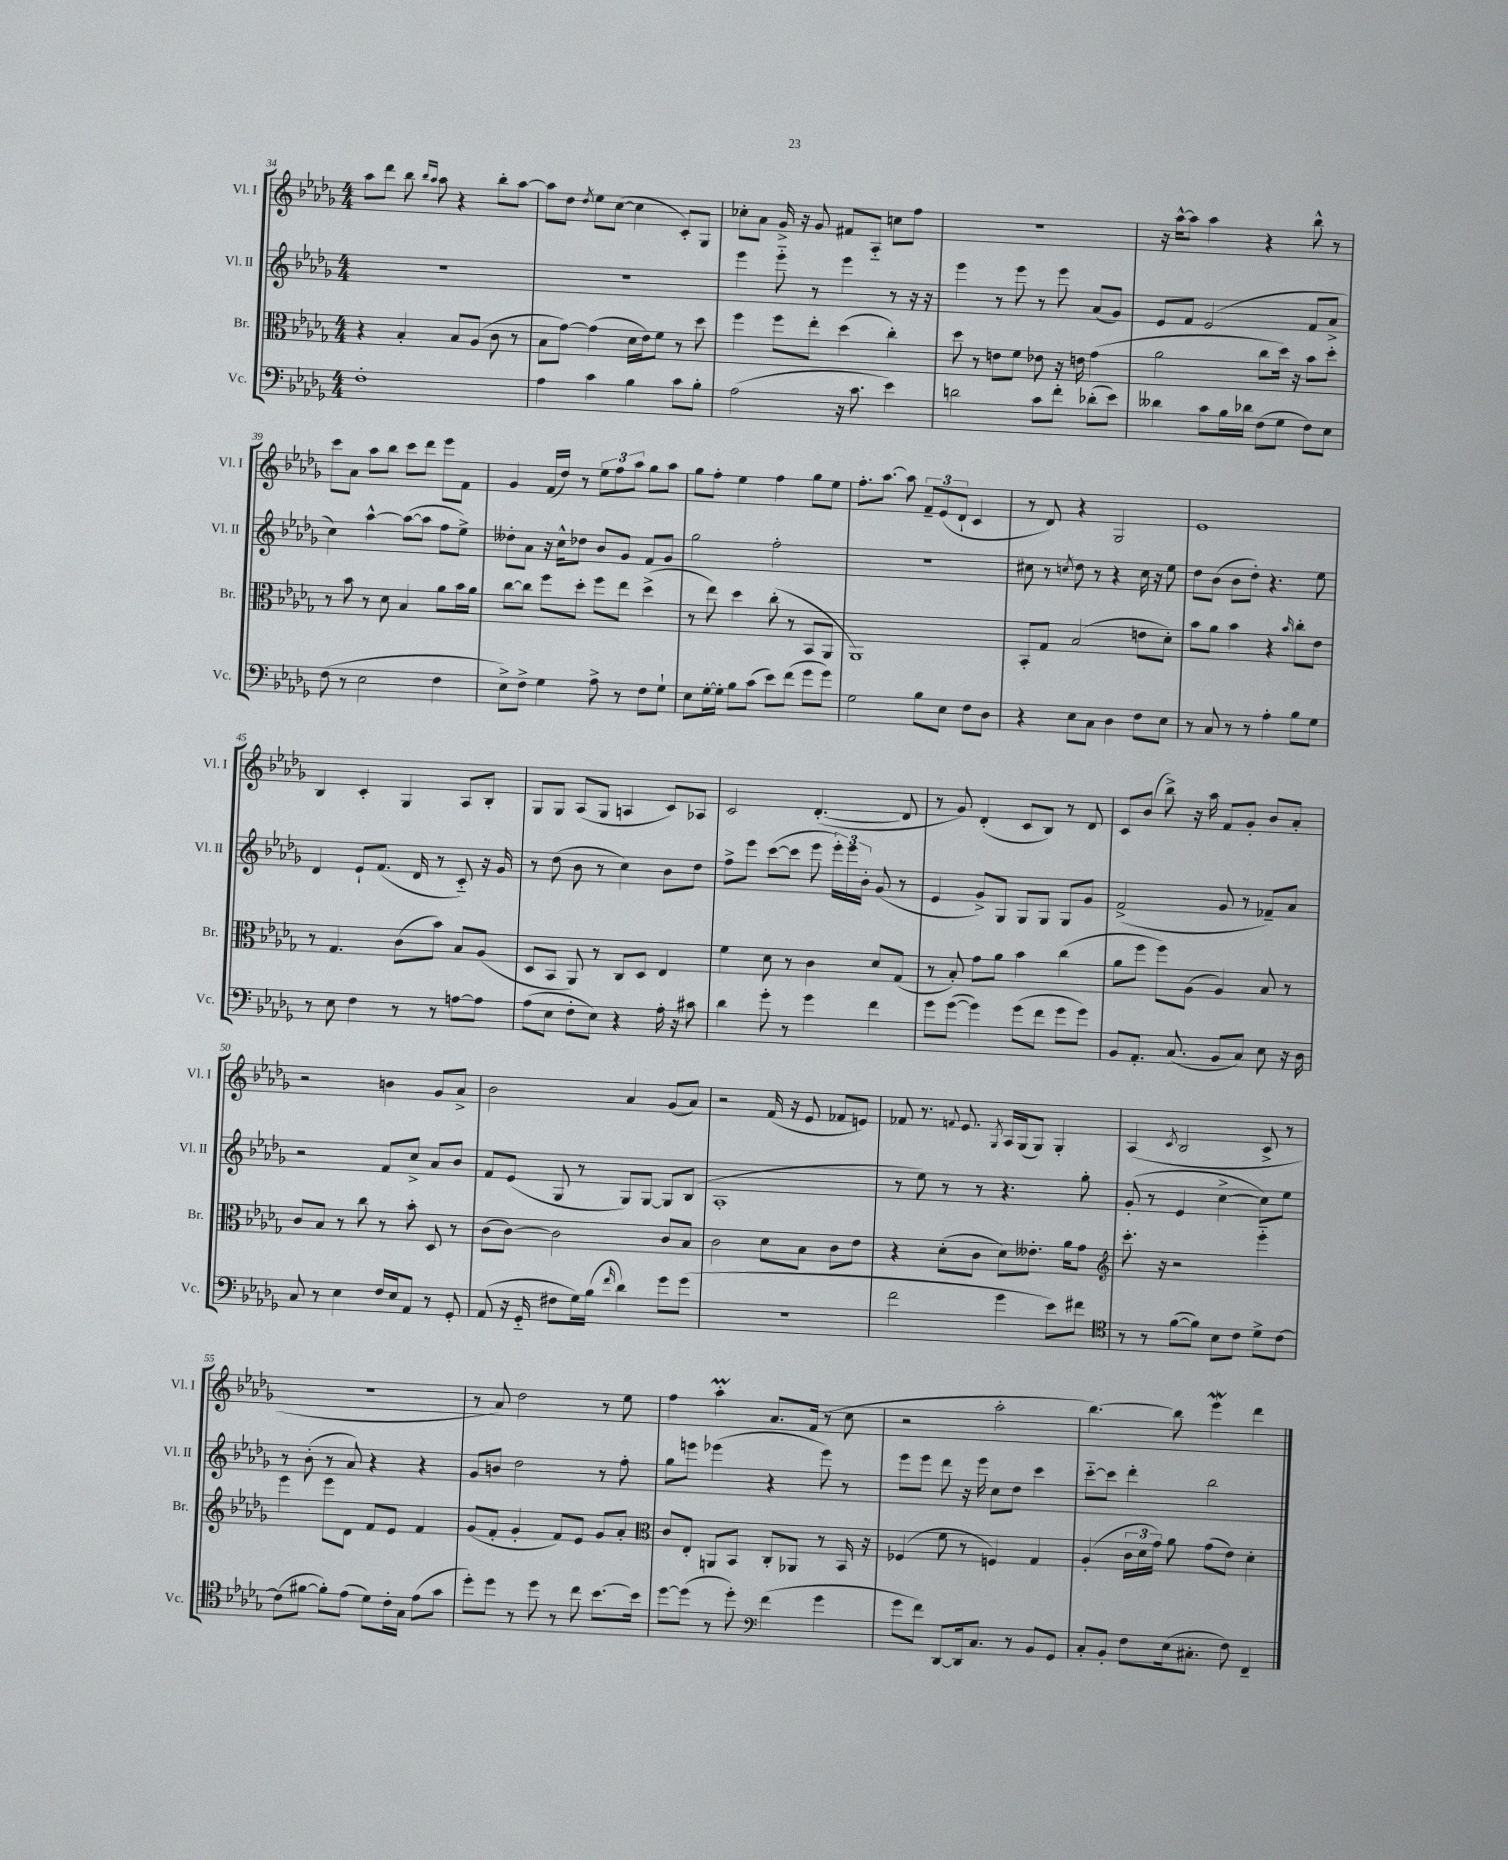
<<
\new StaffGroup <<
\new Staff = "s0" \with { instrumentName = "Vl. I" shortInstrumentName = "Vl. I" } {
    \clef treble \key des \major \numericTimeSignature \time 4/4
    \autoBeamOff aes''8[ des'''8] bes''8 \grace { bes''16[ aes''16] } aes''8 r4 bes''8[-. aes''8]~ |
    aes''8[ des''8] \acciaccatura { des''8 } ees''8[ c''8]~( c''4 c'8[-.) ges8] |
    ces''8[-. aes'8] ges'16-> r16 ges'8 fis'8[ aes8]-_ c''8[ f''8] |
    r1 |
    r16 aes''16[~-^ aes''8] aes''4 r4 bes''8-^ r8 |
    c'''8[ aes'8] aes''8[ bes''8] c'''8[ des'''8] ees'''8[ f'8] |
    ges'4 f'16[( des''16]) r8 \tuplet 3/2 { ees''8[ f''8 aes''8] } ges''8[ aes''8] |
    ges''8[ f''8]-. ees''4 f''4 ges''8[ ees''8] |
    f''8.[-. aes''8.]~ aes''8 \tuplet 3/2 { f'8[-- ees'8( des'8]-! } c'4 |
    r8 des'8) r4 ges2 |
    ees'1 |
    bes4 c'4-. ges4 aes8[ bes8]-. |
    ges8[ ges8] aes8[( ges8] a4 c'8[) aes8] |
    c'2 des'4.~-.( des'8 |
    r8 ges'8) des'4-.( c'8[ bes8]) r8 des'8 |
    c'8[ bes'8]( bes''8->) r16 aes''16 f'8[ ges'8]-. bes'8[ aes'8]-. |
    r2 b'4 ges'8[ aes'8]-> |
    bes'2 aes'4 ges'8[( aes'8]) |
    r2 f'16( r16 ees'8 fes'8[ e'8]) |
    fes'8 r8. \appoggiatura { f'8 } ees'8. \acciaccatura { ges8 } aes16[ ges16( ges8]) ges4-. |
    aes4( \acciaccatura { c'8 } bes2 c'8-> r8 |
    R1 |
    r8 aes'8) des''2 r8 ees''8 |
    f''4 aes''4-.\prall aes'8.[ f'16]( r8 c''8 |
    r2 aes''2-. |
    bes''4.~) bes''8 ees'''4\mordent des'''4 \bar "|." |
}
\new Staff = "s1" \with { instrumentName = "Vl. II" shortInstrumentName = "Vl. II" } {
    \clef treble \key des \major \numericTimeSignature \time 4/4
    \autoBeamOff R1 |
    R1 |
    ees'''4 ees'''8-_ r8 ees'''4 r8 r16 r16 |
    ees'''4 r8 ees'''8 r8 ees'''8 aes'8[( ges'8]) |
    ees'8[ f'8] ees'2( f'8[ aes'8]-> |
    c''4) aes''4~-^ aes''8[~( aes''8] f''8[ ees''8]->) |
    deses''8[-. aes'8] r16 c''16[-^ des''8] bes'8[ ges'8] f'8[ ges'8] |
    ges''2 f''2-. |
    R1 |
    cis''8 r8 \acciaccatura { c''8 } des''8 r8 r4 c''16 r16 ees''8 |
    des''8[ bes'8]( bes'8[ des''8]-.) r4. ees''8 |
    des'4 ees'8[-! f'8.]( des'16 r8 c'8-_) r16 ges'16 |
    r8 des''8( bes'8 r8 c''4) bes'8[ des''8] |
    f''8[-> ees'''8] c'''8[~( c'''8] ees'''8 \tuplet 3/2 { ees'''16[-.) ees'''16 bes'16]-. } ges'8( r8 |
    ees'4 ges'8[->) ges8] ges8[ ges8] ges8[ ges'8] |
    f'2->( ges'8 r8 fes'8[--) aes'8] |
    r2 f'8[ c''8]-> aes'8[ bes'8] |
    f'8[ ees'8]( ges8 r8 ges8[) ges8]~ ges8[ bes8]( |
    aes1-. |
    r8 ees''8) r8 r8 r4. ges''8-. |
    ges'8-.( r8 ees'4 c''4~-> c''8[) ees''8] |
    r8 bes'8-.( r8 aes'8) r4 r4 |
    ges'8[ b'8] des''2 r8 f''8-. |
    ges''8[ e'''8] ees'''4( r4 ees'''8) r8 |
    ees'''8[ ees'''8] des'''8 r16 ees'''16 c''8[ des''8] c'''4 |
    c'''8[~-_ c'''8] des'''4-. bes''2 \bar "|." |
}
\new Staff = "s2" \with { instrumentName = "Br." shortInstrumentName = "Br." } {
    \clef alto \key des \major \numericTimeSignature \time 4/4
    \autoBeamOff r4 bes4-. bes8[ aes8]( c'8 r8 |
    bes8[ ges'8]~) ges'4( des'16[ ees'16) f'8] r8 des''8 |
    f''4 f''8[ ees''8]-. des''4( c''4-.) |
    des''8 r8 e'8[ f'8] ees'8 r16 e'16 ges'4( |
    aes'2 c''8[ des''16]) r16 bes'8[ des''8]-. |
    r8 bes'8 r8 des'8 bes4 aes'8[ bes'16 aes'16] |
    c''8[~ c''8] f''8[ des''8]-. f''8[ ees''8] des''4->( |
    r8 ees''8) des''4 c''8-.( r8 bes,8[ aes,8] |
    aes,1) |
    bes,8[-. ges8] bes2( e'8[ des'8]-.) |
    bes'8[ aes'8] bes'4 r4 \grace { bes'16 } c''8[-. ees'8] |
    r8 ges4. c'8[( bes'8]) bes8[ aes8]( |
    des8[ bes,8] aes,8) r8 c8[ des8] ees4 |
    f'4 des'8 r8 c'4 des'8[ ges8]( |
    r8 bes8-.) ges'8[ aes'8] bes'4 c''4( |
    aes'8[ f''8] f''8[) aes8]( aes4) bes8 r8 |
    c'8[ bes8] r8 c''8 r8 bes'8-. des8 r8 |
    c'8[( c'8]~) c'2 c'8[ bes8] |
    c'2 des'8[ bes8] c'8[ ees'8] |
    r4 des'8[-.( c'8] des'8[) eeses'8.]-. aes'16[ ges'8] |
    \clef treble c'''8.-. r16 r2 ees'''4-_ |
    ees'''4 ees'''8[ des'8] f'8[ ees'8] f'4 |
    ges'8[( f'8]-. ges'4-. f'8[) ees'8] ges'8[ aes'8]-. |
    \clef alto c'8[ ees8]-. a,8[ bes,8] c8[-. aes,8] r8 bes,16 r16 |
    fes4( f'8 r8 f4) ges4 |
    aes4-.( \tuplet 3/2 { c'16[ des'16 ges'16]) } aes'8 ges'8[( ees'8]) des'4-. \bar "|." |
}
\new Staff = "s3" \with { instrumentName = "Vc." shortInstrumentName = "Vc." } {
    \clef bass \key des \major \numericTimeSignature \time 4/4
    \autoBeamOff f1-. |
    aes4 c'4 bes4 c'8[ bes8]-. |
    aes2( r16 c'8. ees'4) |
    d'2 c'8[ f'8]-. des'8[-.( ees'8]) |
    deses'4 c'8[ bes16 des'16] f8[( ges8] f8[) ees8] |
    f8( r8 ees2 f4 |
    ees8[->) f8]-> ges4 aes8-> r8 f8[ ges8]-! |
    ees8[ ges16~-. ges16]-. bes8[ c'8]( ees'8[) f'8]( ges'8[ ges'8]) |
    ges2 bes8[ ees8] f8[ des8] |
    r4 ees8[ c8] des4 f8[ ees8] |
    r8 c8 r8 r8 aes4-. bes8[ ges8] |
    r8 ees8 f4 r8 r8 a8[~ a8] |
    aes8[( ees8] f8[-. ees8]) r4 aes16-. r16 cis'8 |
    des'4 ges'8-. r8 ges'4 f'4 |
    ges'8[ ges'8]~( ges'4) ges'8[( f'8] ges'8[ ges'8]) |
    bes,8[ aes,8.]-. c8.( bes,8[ c8]) ees8 r16 des16 |
    c8 r8 ees4 f16[ ees16 aes,8] r8 ges,8-. |
    aes,8( r16 ges,16-_ fis8[ ges16) bes16]( \grace { f'16 } des'4) ges'8[ ges'8]( |
    R1 |
    f'2 ges'4 ees'8[) fis'8] |
    \clef tenor r8 r8 f'8[~( f'8]) bes8[ c'8] des'8[-> c'8]~ |
    c'8[( fis'8]~ fis'8[-.) ees'8]( des'8[) c'16-. ges16] ees'8[( ges'8] |
    des''8[-.) des''8] r8 des''8 r8 c''8 bes'8.[~ bes'16] |
    des''8[~ des''8]( r8 des''8-.) \clef bass f'4( ges'4 |
    ges'8[ f'8]) des,8[~ des,16 c8.] r8 bes,8[ ges,8] |
    c8[-. bes,8]-. f8[ ees16( cis8.]-. f8) f,4-- \bar "|." |
}
>>
>>
\layout { \context { \Score currentBarNumber = #34 } }
